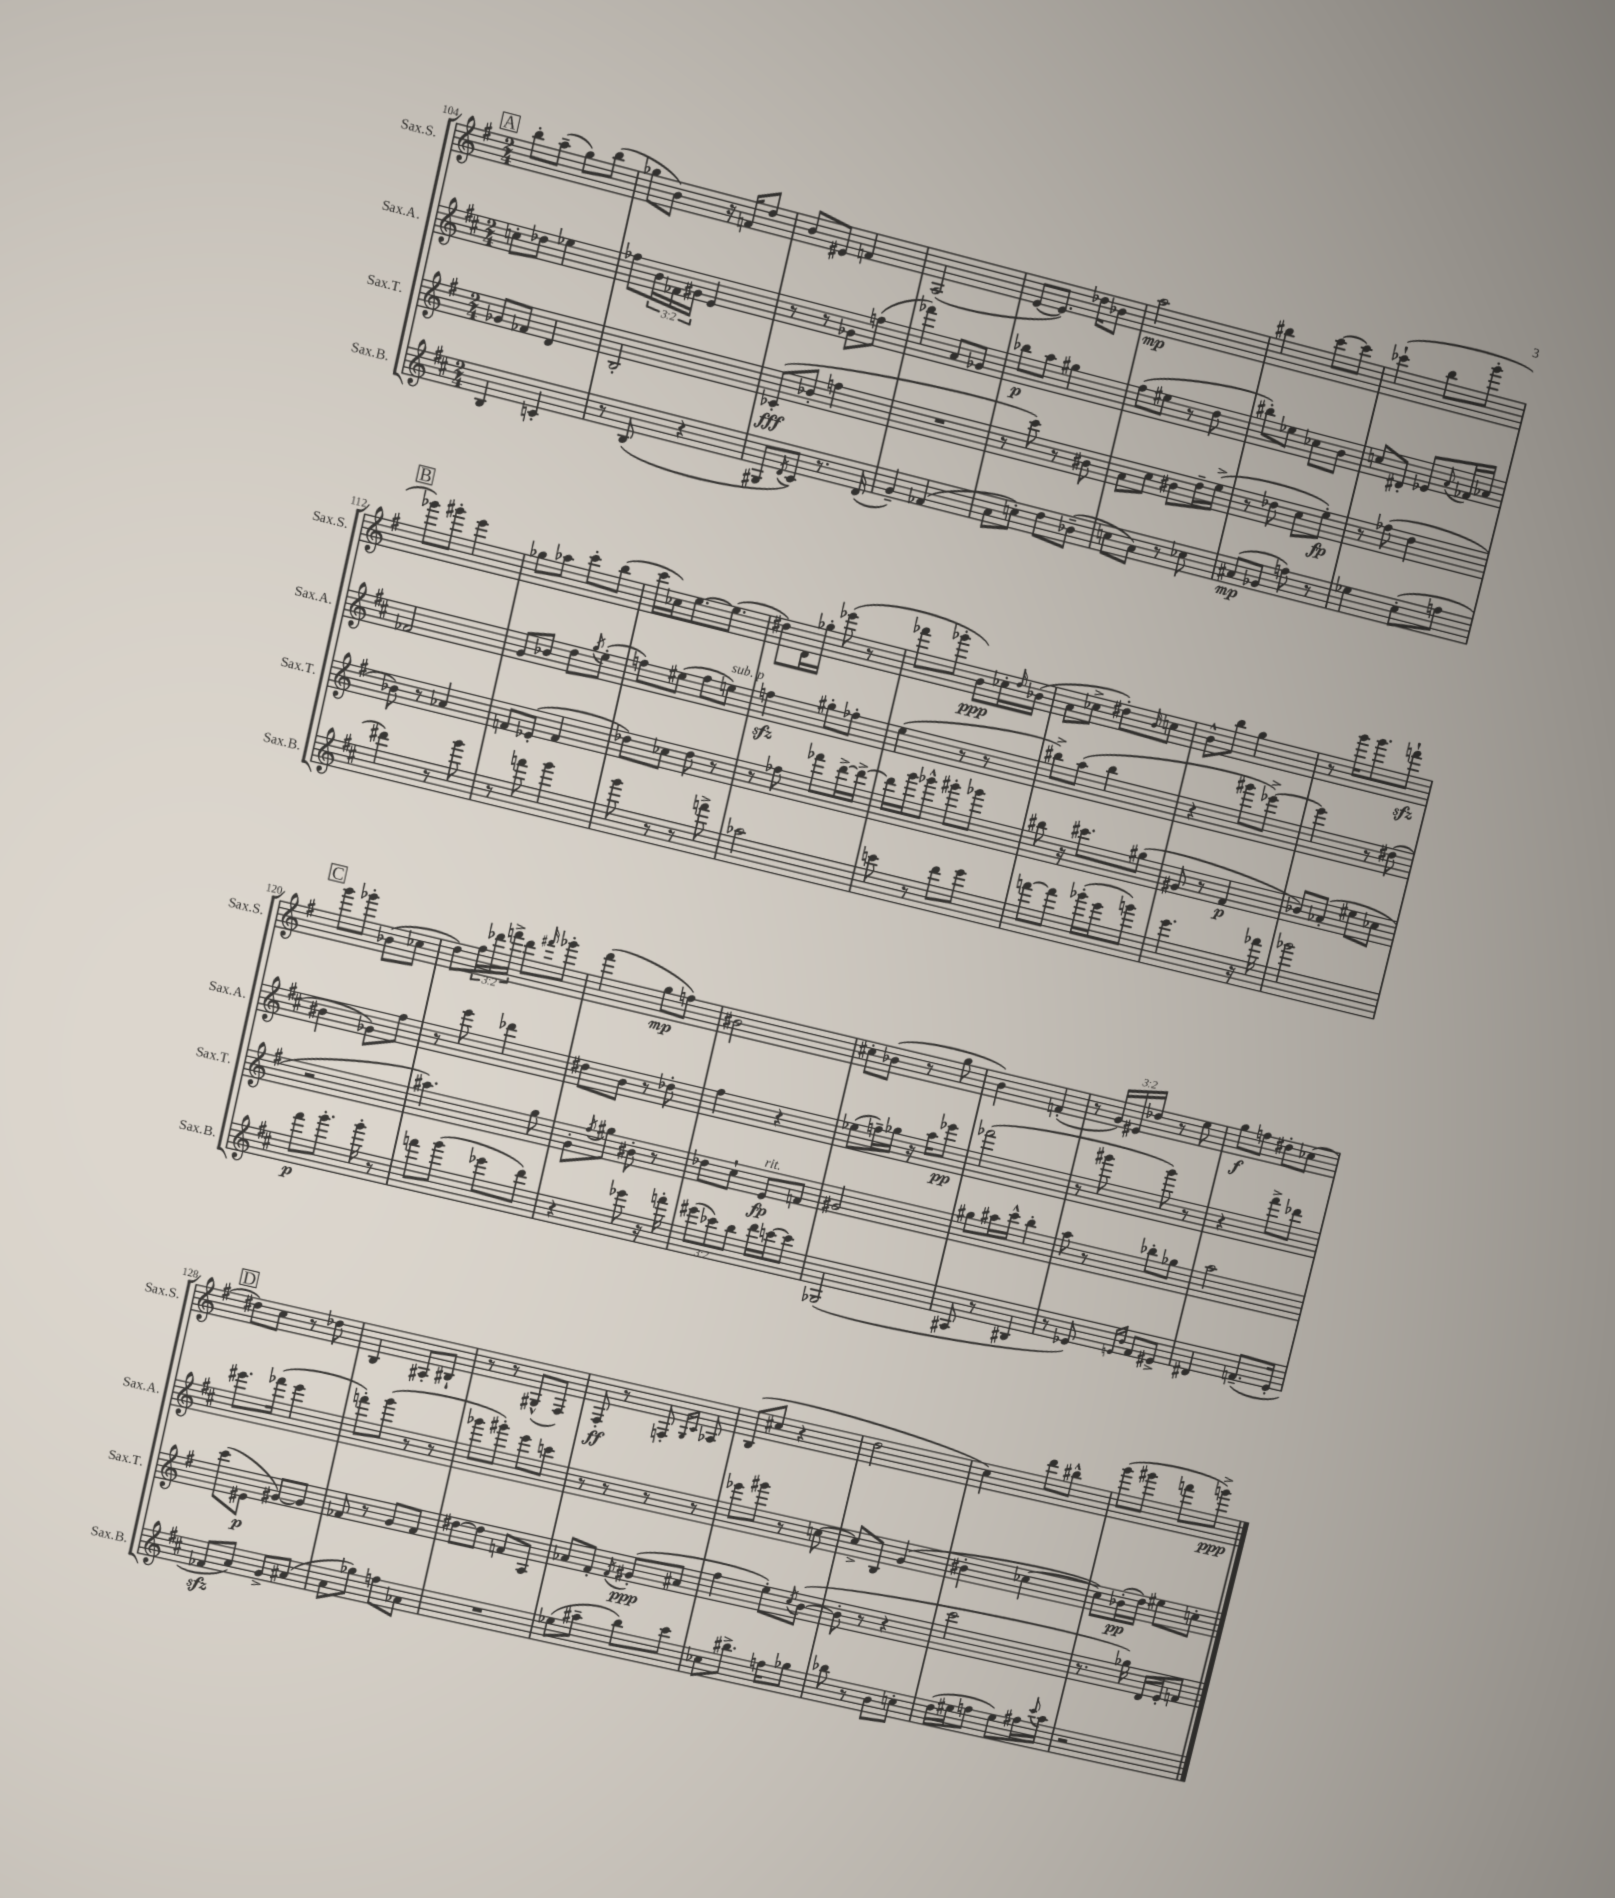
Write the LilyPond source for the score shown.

<<
\new StaffGroup <<
\new Staff = "s0" \with { instrumentName = "Sax.S." shortInstrumentName = "Sax.S." } {
    \clef treble \key g \major \numericTimeSignature \time 2/4 \override Staff.TupletNumber.text = #tuplet-number::calc-fraction-text
    \mark \markup { \box "A" } b''8-. a''8--( g''8) b''8( |
    ges''8 b'8) r16 f'16 d''8 |
    b'8 eis'8 f'4 |
    a2( |
    e'8~ e'8.) des''16 bes'8 |
    a''2\mp |
    bis''4 c'''8~ c'''8 |
    ces'''4-!( b''8 g'''8-. |
    \mark \markup { \box "B" } ges'''8) gis'''8-. e'''4 |
    ges''8 aes''8 c'''8-. b''8( |
    c'''16 ces''16) e''8.~ e''8.( |
    dis''8) d'16 ges''16-. ees'''8( r8 |
    fes'''8 ges'''8-. b'8\ppp) ces''16-. \grace { d''16 } bes'16( |
    a'8 ces''8-> dis''8-.) \grace { b'16 } c''8 |
    b'8-^ b''8 g''4 |
    r8 g'''16 g'''8. f'''8-!\sfz |
    \mark \markup { \box "C" } g'''8 ges'''8-. bes'8( ces''8 |
    d''8) \tuplet 3/2 { fis''16 des'''16 f'''16-> } des'''8 \grace { fis'''16 } ges'''8-. |
    fis'''4( g''8\mp f''8) |
    bis'2 |
    cis''8-. bes'8( r8 g''8 |
    b'4) f'4-.( |
    r8 \tuplet 3/2 { g'16) eis'16 des''16 } r8 e''8 |
    g''8\f f''8 dis''8-. ces''8( |
    \mark \markup { \box "D" } dis''8) c''8 r8 des''8 |
    b4 ais8-. bis8-! |
    r8 r8 gis8-^( fis8) |
    fis8-.\ff r8 f8-. \grace { g16 c'16 } aes8 |
    b8( cis''8 r4 |
    d''2 |
    c''4) d'''8 bis''8-^ |
    g'''8( gis'''8 f'''8 g'''8->\ppp) \bar "|." |
}
\new Staff = "s1" \with { instrumentName = "Sax.A." shortInstrumentName = "Sax.A." } {
    \clef treble \key d \major \numericTimeSignature \time 2/4 \override Staff.TupletNumber.text = #tuplet-number::calc-fraction-text
    \mark \markup { \box "A" } c''8-. des''8 ees''4 |
    fes''8 \tuplet 3/2 { b'16 fes'16 gis'16 } e'4 |
    r8 r8 ges'8 f''8( |
    fes'''4) a'8 ges'8 |
    bes''8\p a''8 gis''4 |
    fis''8( eis''8 r8 d''8 |
    bis''8-.) ees''8 ces''8 b'8 |
    c''8 dis'8-. ees'8 \appoggiatura { a'8 } fes'16 aes'16 |
    \mark \markup { \box "B" } fes'2 |
    g'8 bes'8 d''8 \acciaccatura { g''8 } e''8-.( |
    f''8) eis''8( f''8 e''8^\markup { \italic "sub. p" }) |
    f''4\sfz gis''8-. fes''8-. |
    e''4( r8 r8 |
    bis''8->) a''8( bis''4 |
    r4 gis'''8 ees'''8~->) |
    ees'''4 r8 dis''8( |
    \mark \markup { \box "C" } bis'4 ges'8) fis''8 |
    r8 e'''8 des'''4 |
    dis''8 b'8 r8 des''8-. |
    fis''4 r4 |
    ees''8( f''16--) ges''16 r16 a''16 ees'''8\pp |
    fes'''2( |
    r8 gis'''8 gis'''8) r8 |
    r4 fis'''8-> des'''8 |
    \mark \markup { \box "D" } eis'''8. fes'''16( eis'''4 |
    f'''8-.) g'''8( r8 r8 |
    ges'''8 gis'''8-.) e'''8 c'''8 |
    r8 r8 r8 r8 |
    ees'''8 gis'''8 r8 c''8~ |
    c''8-> b8 g'4( |
    bis'4-. ces''4~ |
    ces''8) bes'16-.\pp( d''16) eis''8 c''8-. \bar "|." |
}
\new Staff = "s2" \with { instrumentName = "Sax.T." shortInstrumentName = "Sax.T." } {
    \clef treble \key g \major \numericTimeSignature \time 2/4
    \mark \markup { \box "A" } ges'8 fes'8 d'4 |
    b2-. |
    ces'8-.\fff( bes'8-. f''4 |
    R2 |
    r8 c'''8) r8 bis'8 |
    a'8 c''8 bis'8 d''16-- e''16->( |
    r8 des''8 c''8 e''8-.\fp) |
    r8 fes''8( d''4 |
    \mark \markup { \box "B" } bes'8) r8 aes'4 |
    f'8 ees'8-.( f'4 |
    des''8) ces''8 des''8 r8 |
    r8 fes''8 fes'''8 d'''16~-> d'''16~-> |
    d'''16 g'''16 ges'''8-^ gis'''8-. ges'''8 |
    bis''8 r16 cis'''8. gis''8( |
    gis'8 r8 fis'4\p |
    bes'8) aes'8-.( eis''8 ces''8 |
    \mark \markup { \box "C" } r2 |
    ais''4.) g''8 |
    g'8-. \acciaccatura { fis''8 } gis''8 bis'8-. r8 |
    des''8 c''8-! e'8\fp^\markup { \italic "rit." } f'8 |
    gis'2 |
    gis''8 ais''16 c'''16-^ b''4-. |
    a''8 r8 bes''8-. ges''8 |
    a''2 |
    \mark \markup { \box "D" } c'''8( eis'8\p gis'8~) gis'8 |
    fes'8 r8 g'8 fes'8 |
    dis''8~ dis''8 f'8 a8 |
    aes'8 fis'8-. \acciaccatura { fis'8 } gis'8-.\ppp( ais'8 |
    fis''4 e''8-.) \acciaccatura { c''8 } b'8~( |
    b'8-. r8 r4 |
    c'''2 |
    r8. ges''16) d'16 e'16-. f'8 \bar "|." |
}
\new Staff = "s3" \with { instrumentName = "Sax.B." shortInstrumentName = "Sax.B." } {
    \clef treble \key d \major \numericTimeSignature \time 2/4 \override Staff.TupletNumber.text = #tuplet-number::calc-fraction-text
    \mark \markup { \box "A" } b4 c'4-. |
    r8 b8( r4 |
    gis8 \acciaccatura { d'8 } cis'8) r8. d'16( |
    g'4--) fes'4( |
    a'8 c''8-.) d''8 bes'8--( |
    c''8 a'8) r8 ces''8 |
    ais'8\mp( ges'8 f''8) r8 |
    ees''4 cis''8-.( f''8 |
    \mark \markup { \box "B" } dis'''4) r8 g'''8 |
    r8 f'''8 g'''4 |
    g'''8 r8 r8 f'''8-> |
    aes''2 |
    c'''8 r8 d'''8 e'''8 |
    f'''8~ f'''8 ges'''16-.( e'''16 g'''8) |
    e'''4. r16 fes'''16 |
    ges'''2 |
    \mark \markup { \box "C" } fis'''8\p g'''8.-. g'''16-. r8 |
    f'''8 g'''8( ees'''8 d'''8) |
    r4 ees'''8 r16 f'''16-. |
    \tuplet 3/2 { eis'''8( ces'''8) b''8 } d'''16 c'''16~ c'''8 |
    ges2( |
    ais8 r8 bis4 |
    r8 ees'8) \grace { e'16 b'16 } fis'8 eis'8-> |
    dis'4 f'8.--( e'16-. |
    \mark \markup { \box "D" } fes'8\sfz a'8) g'8-> ais'8( |
    a'8 ges''8) f''8 aes'8 |
    R2 |
    ees''8( ais''8-- b''8) cis'''8 |
    ces''8 bis''8.-> f''16 ges''8 |
    bes''8 r8 b'8 c''8-. |
    d''16( eis''16 f''8 eis''8) fis''16 \appoggiatura { cis'''8 } a''16 |
    r2 \bar "|." |
}
>>
>>
\layout { \context { \Score currentBarNumber = #104 } }
